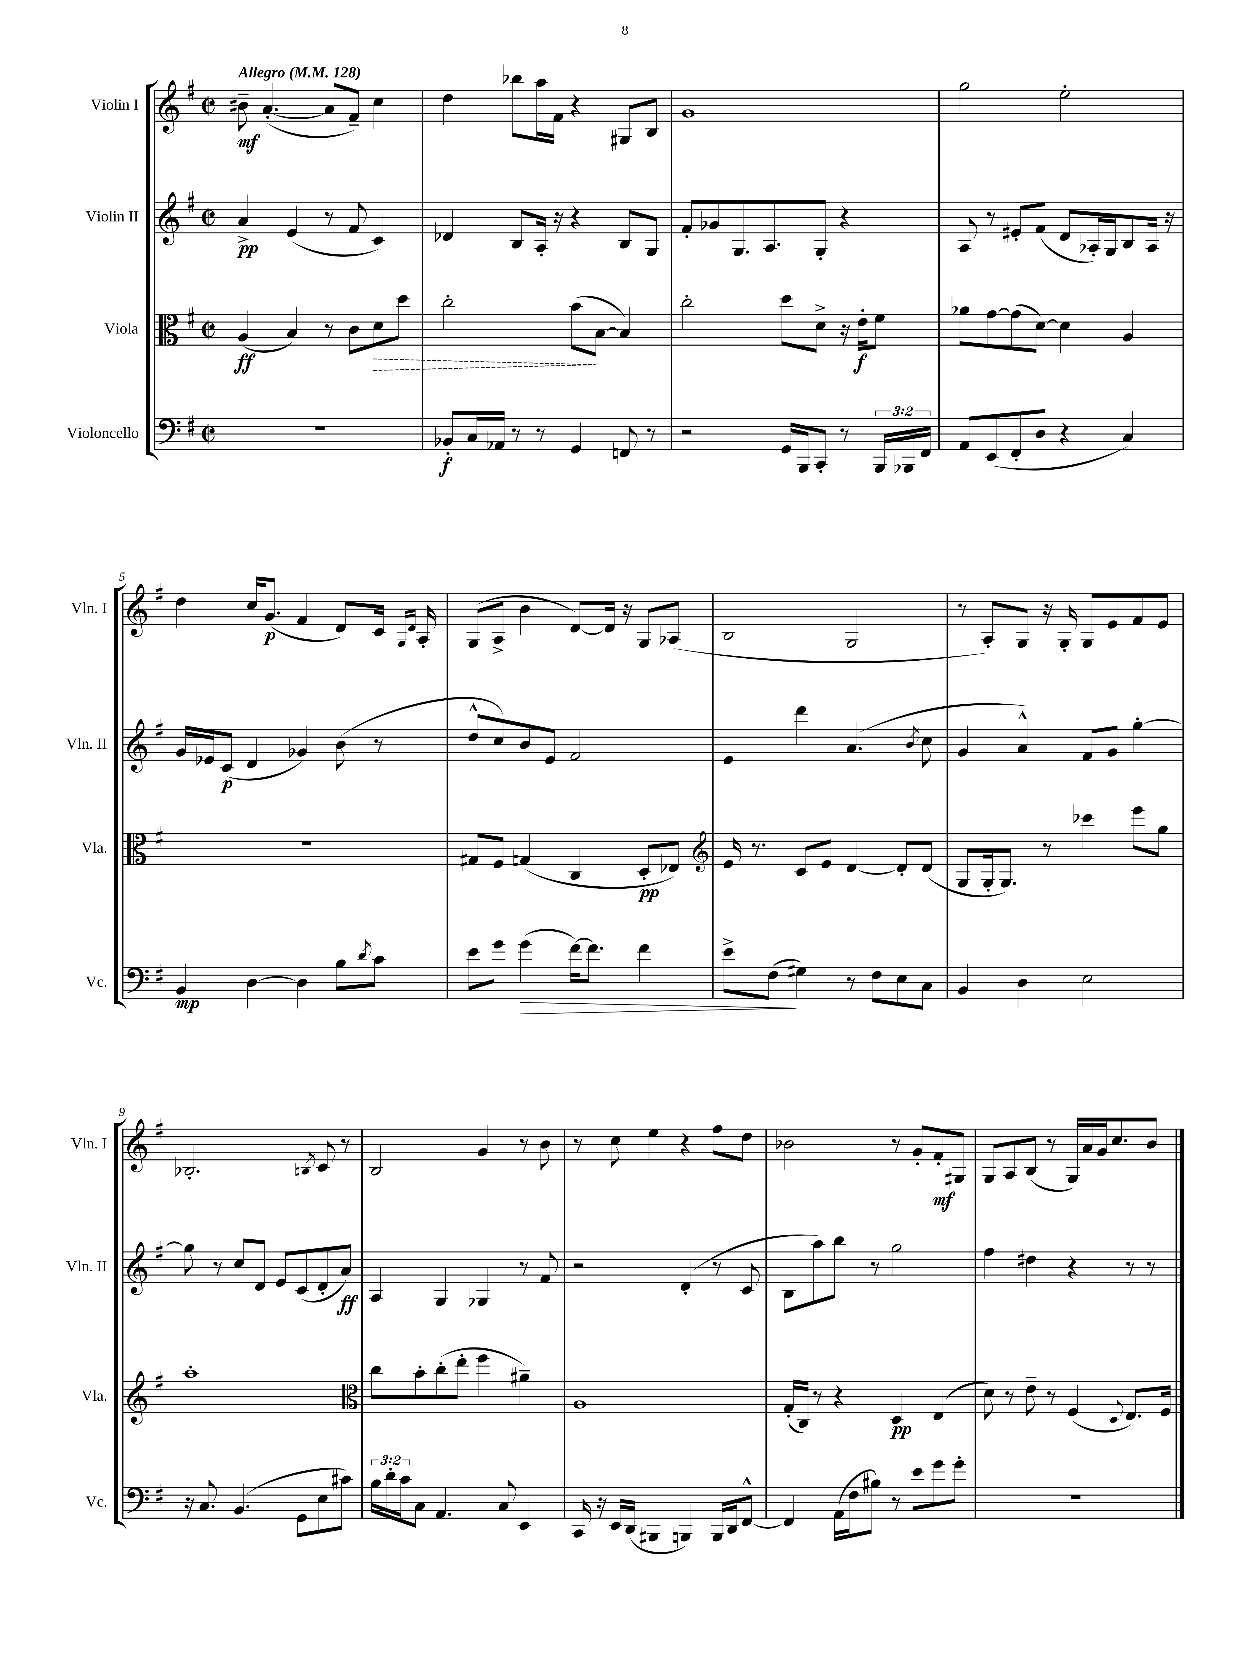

**kern	**kern	**kern	**kern
*staff4	*staff3	*staff2	*staff1
*clefF4	*clefC3	*clefG2	*clefG2
*k[f#]	*k[f#]	*k[f#]	*k[f#]
*M2/2	*M2/2	*M2/2	*M2/2
*met(c|)	*met(c|)	*met(c|)	*met(c|)
*MM128	*MM128	*MM128	*MM128
1r	(4A/	4a^/	8b#~\
.	.	.	([4.a'/
.	4B/)	(4e/	.
.	8r	8r	8a/]L
.	8c\L	8f#/	8f#~/J)
.	8d\	4c/)	4cc\
.	8dd\J	.	.
=	=	=	=
8BB-'/L	2cc'\	4d-/	4dd\
16C/L	.	.	.
16AA-/JJ	.	.	.
8r	.	8B/L	8bb-\L
8r	.	16A'/Jk	16aa\L
.	.	16r	16f#\JJ
4GG/	(8b\L	4r	4r
.	[8B\J	.	.
8FF/	4B/])	8B/L	8G#/L
8r	.	8G/J	8B/J
=	=	=	=
2r	2cc'\	8f#'/L	1g
.	.	8g-/	.
.	.	8.G/	.
.	.	8.A/	.
16GG/LL	8dd\L	.	.
16BBB/J	.	.	.
8CC'/J	8d^\J	8G'/J	.
8r	16r	4r	.
.	16e'\LK	.	.
24BBB/LL	8f#\J	.	.
24BBB-/	.	.	.
24FF#/JJ	.	.	.
=	=	=	=
8AA/L	8a-\L	8A/	2gg\
(8EE/	[8g\	8r	.
8FF#'/	(8g\]	8e#'/L	.
8D/J	[8d\J)	(8f#/J	.
4r	4d\]	8d/L	2ee'\
.	.	16A-'/L)	.
.	.	16G/J	.
4C/)	4A/	8B/	.
.	.	16A-/Jk	.
.	.	16r	.
=	=	=	=
4BB/	1r	16g/LL	4dd\
.	.	16e-/J	.
.	.	(8c/J	.
[4D\	.	4d/	16cc/LK
.	.	.	(8.g/J
4D\]	.	4g-/)	4f#/
8B\L	.	(8b\	8d/L)
8qd/	.	.	.
8c\J	.	8r	16c/Jk
.	.	.	16qqG/LL
.	.	.	16qqd/JJ
.	.	.	16A'/
=	=	=	=
8e\L	8G#/L	8dd^^/L	(8G/L
8g\J	8F#/J	8cc/)	8A^/J
(4g\	(4G/	8b/	4b\
.	.	8e/J	.
[16f#\LK)	4C/	2f#/	[8d/L)
8.f#\]J	.	.	.
.	.	.	16d/]Jk
.	.	.	16r
4f#\	8D'/L	.	8G/L
.	8E-/J)	.	(8A-/J
=	=	=	=
*	*clefG2	*	*
8e^\L	16e/	4e/	2B/
.	8.r	.	.
(8F#\J	.	.	.
4G#\)	8c/L	4ddd\	.
.	8e/J	.	.
8r	[4d/	(4.a/	2G/
8F#\L	.	.	.
8E\	8d'/]L	.	.
.	.	8qb/	.
8C\J	(8d/J	8cc\	.
=	=	=	=
4BB/	8G/L	4g/	8r
.	16G'/k	.	8A'/L)
.	8.G/J)	.	.
4D\	.	4a^^/)	8G/J
.	8r	.	16r
.	.	.	16G'/
2E\	4ccc-\	8f#/L	8G/L
.	.	8g/J	8e/
.	8eee\L	[4gg'\	8f#/
.	8gg\J	.	8e/J
=	=	=	=
16r	1aa'	8gg\]	2.B-'/
8.C/	.	.	.
.	.	8r	.
(4.BB/	.	8cc/L	.
.	.	8d/J	.
.	.	8e/L	.
8GG\L	.	(8c/	.
.	.	.	8qB/
8E\	.	8d'/	8c/
8c#\J)	.	8a/J)	8r
=	=	=	=
*	*clefC3	*	*
24B\LL	8cc\L	4A/	2B/
24d'\	.	.	.
24c\J	.	.	.
8C\J	8b'\	.	.
4.AA/	(8cc'\	4G/	.
.	8ee'\J	.	.
.	4ff#\	4G-/	4g/
8C/	.	.	.
4EE/	4a#~\)	8r	8r
.	.	8f#/	8b\
=	=	=	=
16CC/	1A	2r	8r
16r	.	.	.
16EE/LL	.	.	8cc\
(16DD/JJ	.	.	.
4BBB#/	.	.	4ee\
4BBB/)	.	(4d'/	4r
16BBB/LL	.	8r	8ff#\L
16DD/J	.	.	.
[8FF#^^/J	.	8c/	8dd\J
=	=	=	=
4FF#/]	(16G'/LL	8B\L	2b-\
.	16C/JJ)	.	.
.	8r	8aa\)	.
(16AA\LL	4r	8bb\J	.
16F#\J	.	.	.
8B#\J)	.	8r	.
8r	4D/	2gg\	8r
8e\L	.	.	8g'/L
8g\	(4E/	.	8f#'/
8g'\J	.	.	8G#/J
=	=	=	=
1r	8d\)	4ff#\	8G/L
.	8r	.	8A/
.	8e~\	4dd#\	(8B/J
.	8r	.	8r
.	(4F#/	4r	16G/LL)
.	.	.	16a/
.	.	.	16g/J
.	.	.	8.cc/
.	8qqD/	.	.
.	8.E/L)	8r	.
.	.	8r	8b/J
.	16F#/Jk	.	.
==	==	==	==
*-	*-	*-	*-
